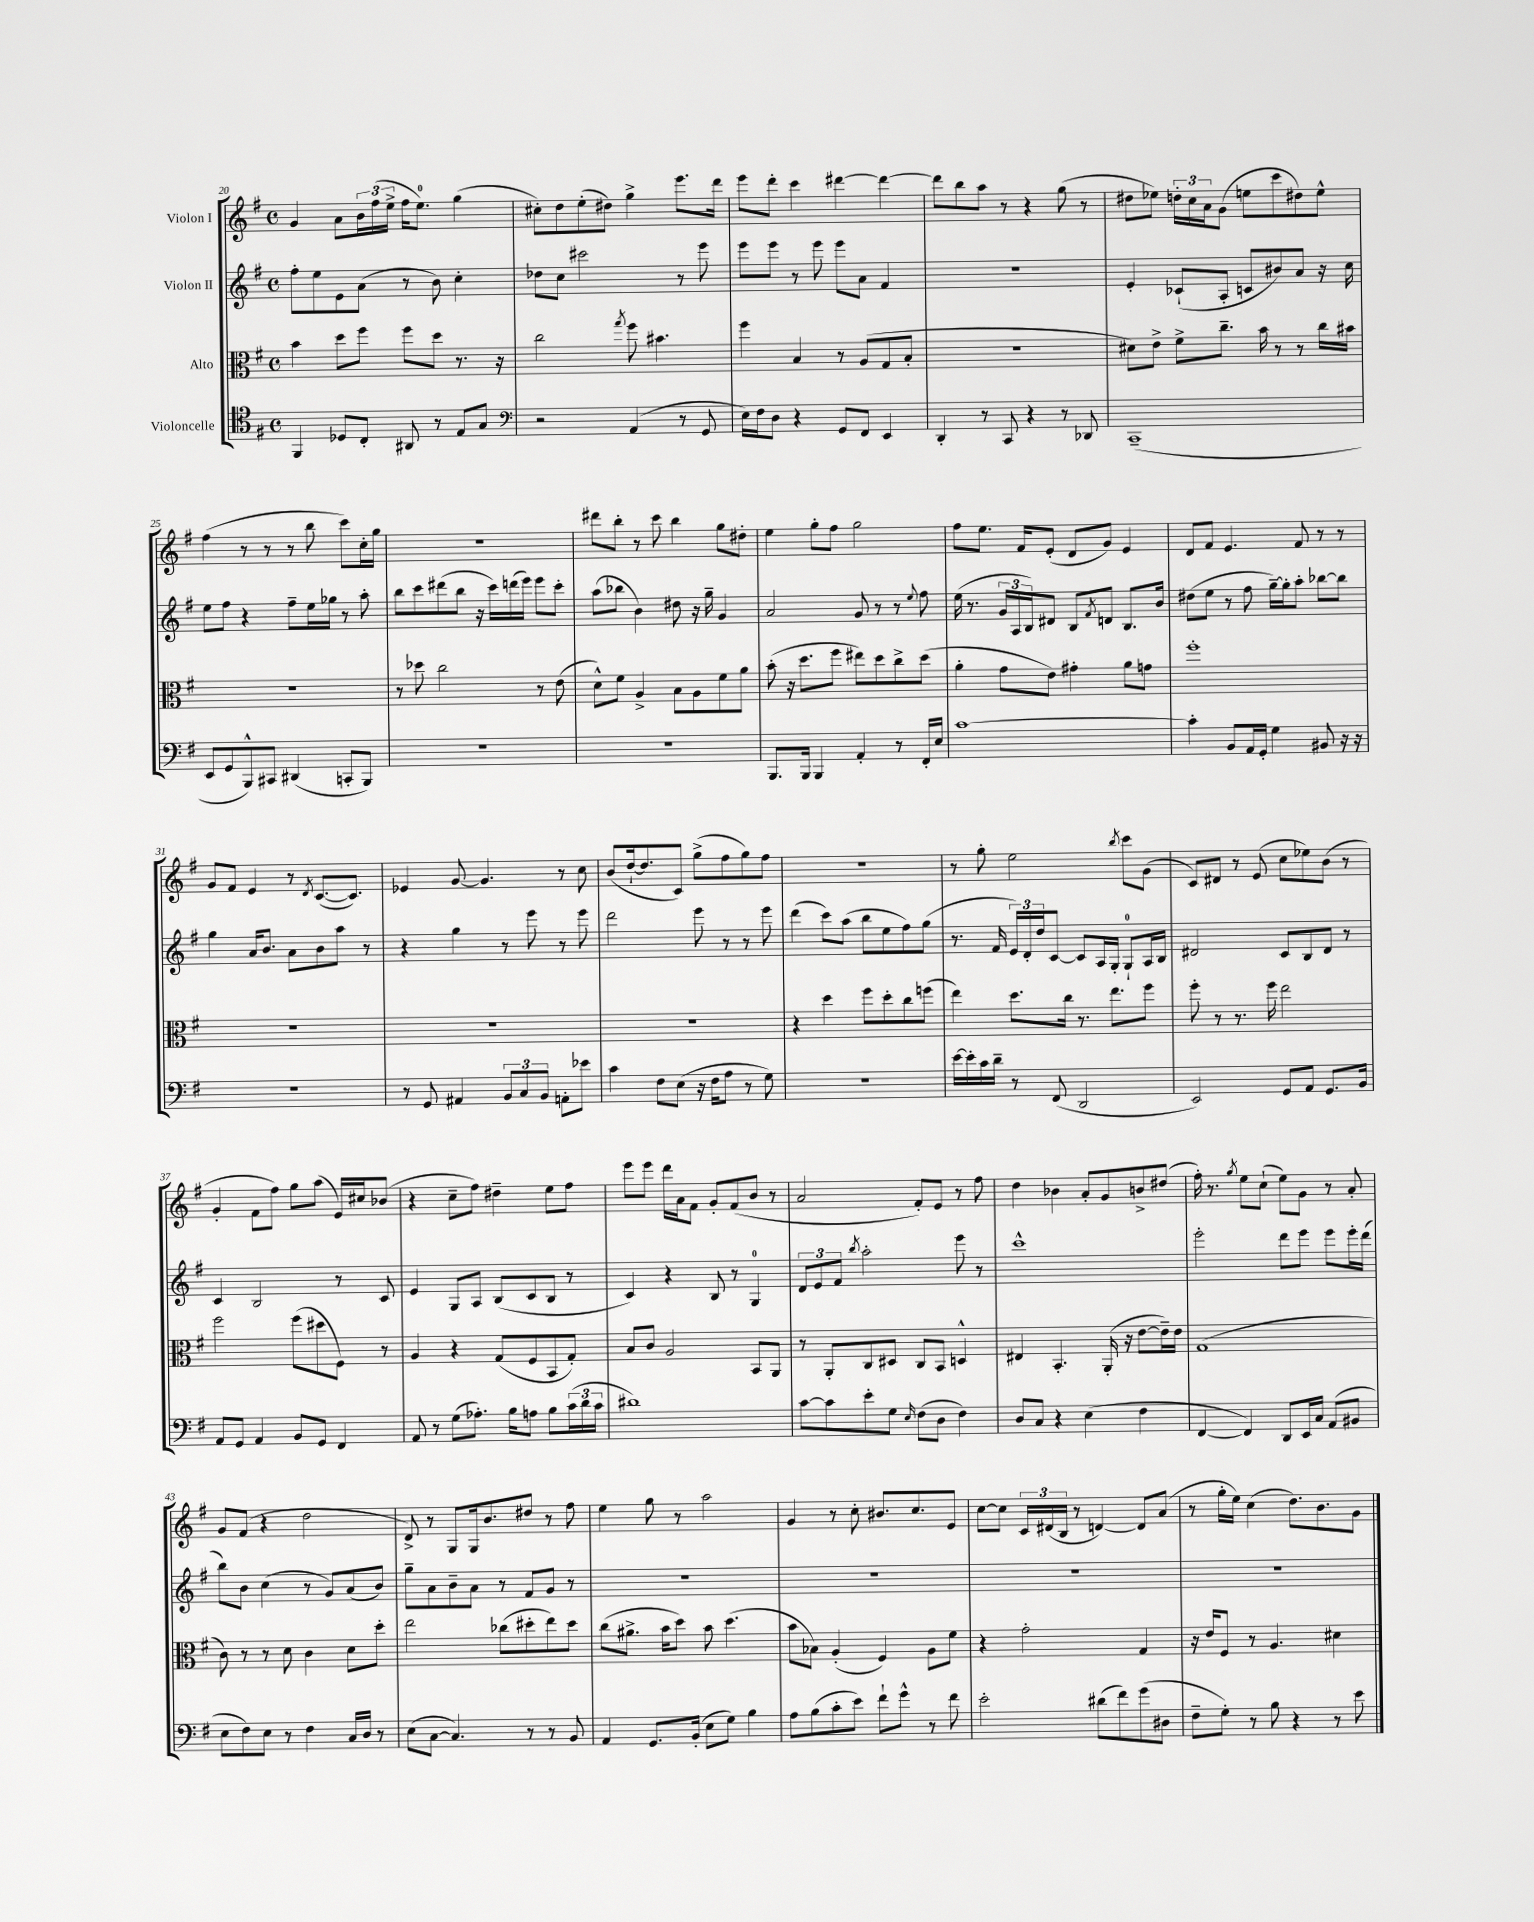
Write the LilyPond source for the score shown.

<<
\new StaffGroup <<
\new Staff = "s0" \with { instrumentName = "Violon I" } {
    \clef treble \key g \major \defaultTimeSignature \time 4/4
    g'4 a'8 \tuplet 3/2 { b'16 fis''16( e''16-> } fis''16 e''8.-0) g''4( |
    cis''8-.) d''8 e''8-.( dis''8) g''4-> e'''8. d'''16 |
    e'''8 d'''8-. c'''4 dis'''4~ dis'''4~ |
    dis'''8 b''8 a''8 r8 r4 g''8( r8 |
    dis''8 ees''8) \tuplet 3/2 { d''16-. c''16 a'16 } g'8( e''8 c'''8 dis''8) e''8-^ |
    fis''4( r8 r8 r8 b''8 c'''8) c''16-. g''16 |
    R1 |
    dis'''8 b''8-. r8 c'''8 b''4 g''8 dis''8-. |
    e''4 g''8-. fis''8 g''2 |
    fis''8 e''8. fis'16 e'8-.( d'8 g'8) e'4 |
    d'8 fis'8 e'4. fis'8 r8 r8 |
    g'8 fis'8 e'4 r8 \acciaccatura { d'8 } c'8.~( c'8.) |
    ees'4 g'8~ g'4. r8 c''8 |
    b'8( d''16~-! d''8. c'8) g''8->( fis''8 g''8) fis''8 |
    R1 |
    r8 g''8-. e''2 \acciaccatura { b''8 } c'''8 g'8( |
    c'8) dis'8 r8 e'8( c''8 ees''8) b'8( r8 |
    g'4-. fis'8 fis''8) g''8 a''8( e'16) cis''16 bes'8( |
    r4 c''8-- fis''8) dis''4-- e''8 fis''8 |
    e'''8 e'''8 d'''16 a'16 fis'8 g'8-. fis'8( b'8 r8 |
    a'2 fis'8-.) e'8 r8 fis''8 |
    d''4 bes'4 a'8-. g'8 b'8-> dis''8( |
    fis''16-.) r8. \acciaccatura { g''8 } e''8 c''8-!( e''8) g'8 r8 a'8-. |
    g'8 fis'8( r4 d''2 |
    d'8->) r8 g8 g16 b'8. dis''8 r8 fis''8 |
    e''4 g''8 r8 a''2 |
    g'4 r8 c''8-. bis'8. c''8. e'8 |
    c''8~ c''8 \tuplet 3/2 { c'16 dis'16( b16 } r8 d'4~) d'8 a'8( |
    r8 g''16-. e''16) c''4( d''8.) b'8. g'8 \bar "|." |
}
\new Staff = "s1" \with { instrumentName = "Violon II" } {
    \clef treble \key g \major \defaultTimeSignature \time 4/4
    fis''8-. e''8 e'8 a'8( r8 b'8) c''4-. |
    des''8 c''8 cis'''2 r8 e'''8 |
    e'''8 e'''8 r8 e'''8 e'''8 a'8 fis'4 |
    R1 |
    e'4-. ces'8-!( a8-. c'8 bis'8) a'8 r16 c''16 |
    e''8 fis''8 r4 fis''8-- e''16 ges''16 r8 a''8-. |
    b''8 c'''8 dis'''8( b''8 r16 c'''16) d'''16( e'''16) e'''8 c'''8-. |
    a''8( bes''8 b'4) dis''8 r16 g''16-- g'4 |
    a'2 g'8 r8 r8 \appoggiatura { e''8 } fis''8 |
    e''16( r8. \tuplet 3/2 { g'16 a16 b16) } dis'8 b8 \acciaccatura { fis'8 } d'8 b8. b'16 |
    dis''8( e''8 r8 fis''8 g''16~--) g''16-. a''8-. bes''8~ bes''8 |
    g''4 a'16 b'8. a'8 b'8 a''8 r8 |
    r4 g''4 r8 e'''8 r8 e'''8 |
    d'''2 e'''8 r8 r8 e'''8 |
    d'''4( c'''8) a''8( b''8 e''8 fis''8) g''8( |
    r8. fis'16 \tuplet 3/2 { e'16) d'16-. d''16 } c'8~ c'8 a16 g16-. g8-0-! a16 b16 |
    dis'2 c'8 b8 dis'8 r8 |
    c'4 b2 r8 c'8 |
    e'4 g8 a8 b8( c'8 b8 r8 |
    c'4) r4 b8 r8 g4-0 |
    \tuplet 3/2 { d'8 e'8 fis'8 } \acciaccatura { b''8 } a''2-. e'''8 r8 |
    c'''1-^ |
    e'''2-. d'''8 e'''8 e'''8 e'''16-. d'''16( |
    b''8) b'8 c''4( r8 g'8) a'8( b'8) |
    g''8-- a'8 b'8-- a'8 r8 fis'8 g'8 r8 |
    R1 |
    R1 |
    R1 |
    R1 \bar "|." |
}
\new Staff = "s2" \with { instrumentName = "Alto" } {
    \clef alto \key g \major \defaultTimeSignature \time 4/4
    b'4 d''8 fis''8 fis''8 d''8 r8. r16 |
    c''2 \acciaccatura { g''8 } fis''8 bis'4. |
    fis''4 b4 r8 a8( g8 b8-. |
    R1 |
    dis'8) e'8-> fis'8-> c''8.-- b'16 r8 r8 c''16 bis'16 |
    R1 |
    r8 des''8 c''2 r8 e'8( |
    d'8-^) fis'8 a4-> b8 a8 fis'8 a'8 |
    b'8-.( r16 d''8. fis''8 eis''8) d''8 c''8-> d''8( |
    a'4-. g'8 e'8) gis'4-. a'8 g'8 |
    fis''1-. |
    R1 |
    R1 |
    R1 |
    r4 d''4 fis''8 d''8-. c''8 f''8( |
    e''4) d''8. c''16 r8. e''8. fis''8 |
    fis''8-. r8 r8. fis''16 e''2 |
    fis''2 fis''8( dis''8 fis8) r8 |
    a4 r4 g8( fis8 b,8 g8-.) |
    b8 c'8 a2 b,8 a,8 |
    r8 a,8-. c8 dis8 c8 b,8 d4-^ |
    eis4 b,4.-. a,16-.( r16 e'8~ e'16--) e'16 |
    g1( |
    c'8) r8 r8 d'8 c'4 d'8 d''8-. |
    e''2 ces''8( dis''8-. e''8) dis''8 |
    c''8( ais'8.-> b'16 d''8) b'8 d''4.( |
    b'8 bes8) a4-.( fis4) a8 fis'8 |
    r4 g'2-. g4 |
    r16 e'16 fis8 r8 a4. dis'4 \bar "|." |
}
\new Staff = "s3" \with { instrumentName = "Violoncelle" } {
    \clef tenor \key g \major \defaultTimeSignature \time 4/4
    fis,4 des8 c8-. ais,8 r8 e8 g8 |
    \clef bass r2 a,4( r8 g,8 |
    e16) fis16 d8 r4 g,8 fis,8 e,4 |
    d,4-. r8 c,8 r4 r8 des,8 |
    c,1--( |
    e,8 g,8 b,,8-^) cis,8 dis,4( c,8-. b,,8) |
    R1 |
    R1 |
    b,,8. b,,16 b,,4 a,4-. r8 fis,16-. e16 |
    c'1~ |
    c'4-. b,8 a,16 g,16-. g4 bis,8 r16 r16 |
    r1 |
    r8 g,8 ais,4 \tuplet 3/2 { b,8 c8 b,8 } a,8-. ees'8 |
    c'4 fis8 e8( r16 fis16 a8 r8 g8) |
    R1 |
    e'16~ e'16-. c'16 d'16-- r8 fis,8( d,2 |
    e,2) g,8 a,8 g,8. b,16 |
    a,8 g,8 a,4 b,8 g,8 fis,4 |
    a,8 r8 g8( aes8.-.) b16 a8 b8 \tuplet 3/2 { c'16( d'16 c'16 } |
    dis'1) |
    c'8~ c'8 e'8-. g8 \grace { e16 } fis8( d8 fis4) |
    d8 c8 r4 e4( fis4 |
    fis,4~ fis,4) d,8 e,16 c16 a,8( bis,8 |
    e8 fis8) e8 r8 fis4 c16 d16 r8 |
    e8( c8~ c4.) r8 r8 b,8 |
    a,4 g,8. b,16-.( e8 g8) b4 |
    a8 b8( c'8-. e'8) fis'8-! g'8-^ r8 fis'8 |
    e'2-. dis'8( fis'8) g'8( dis8 |
    fis8-- g8-.) r8 b8 r4 r8 e'8 \bar "|." |
}
>>
>>
\layout { \context { \Score currentBarNumber = #20 } }
